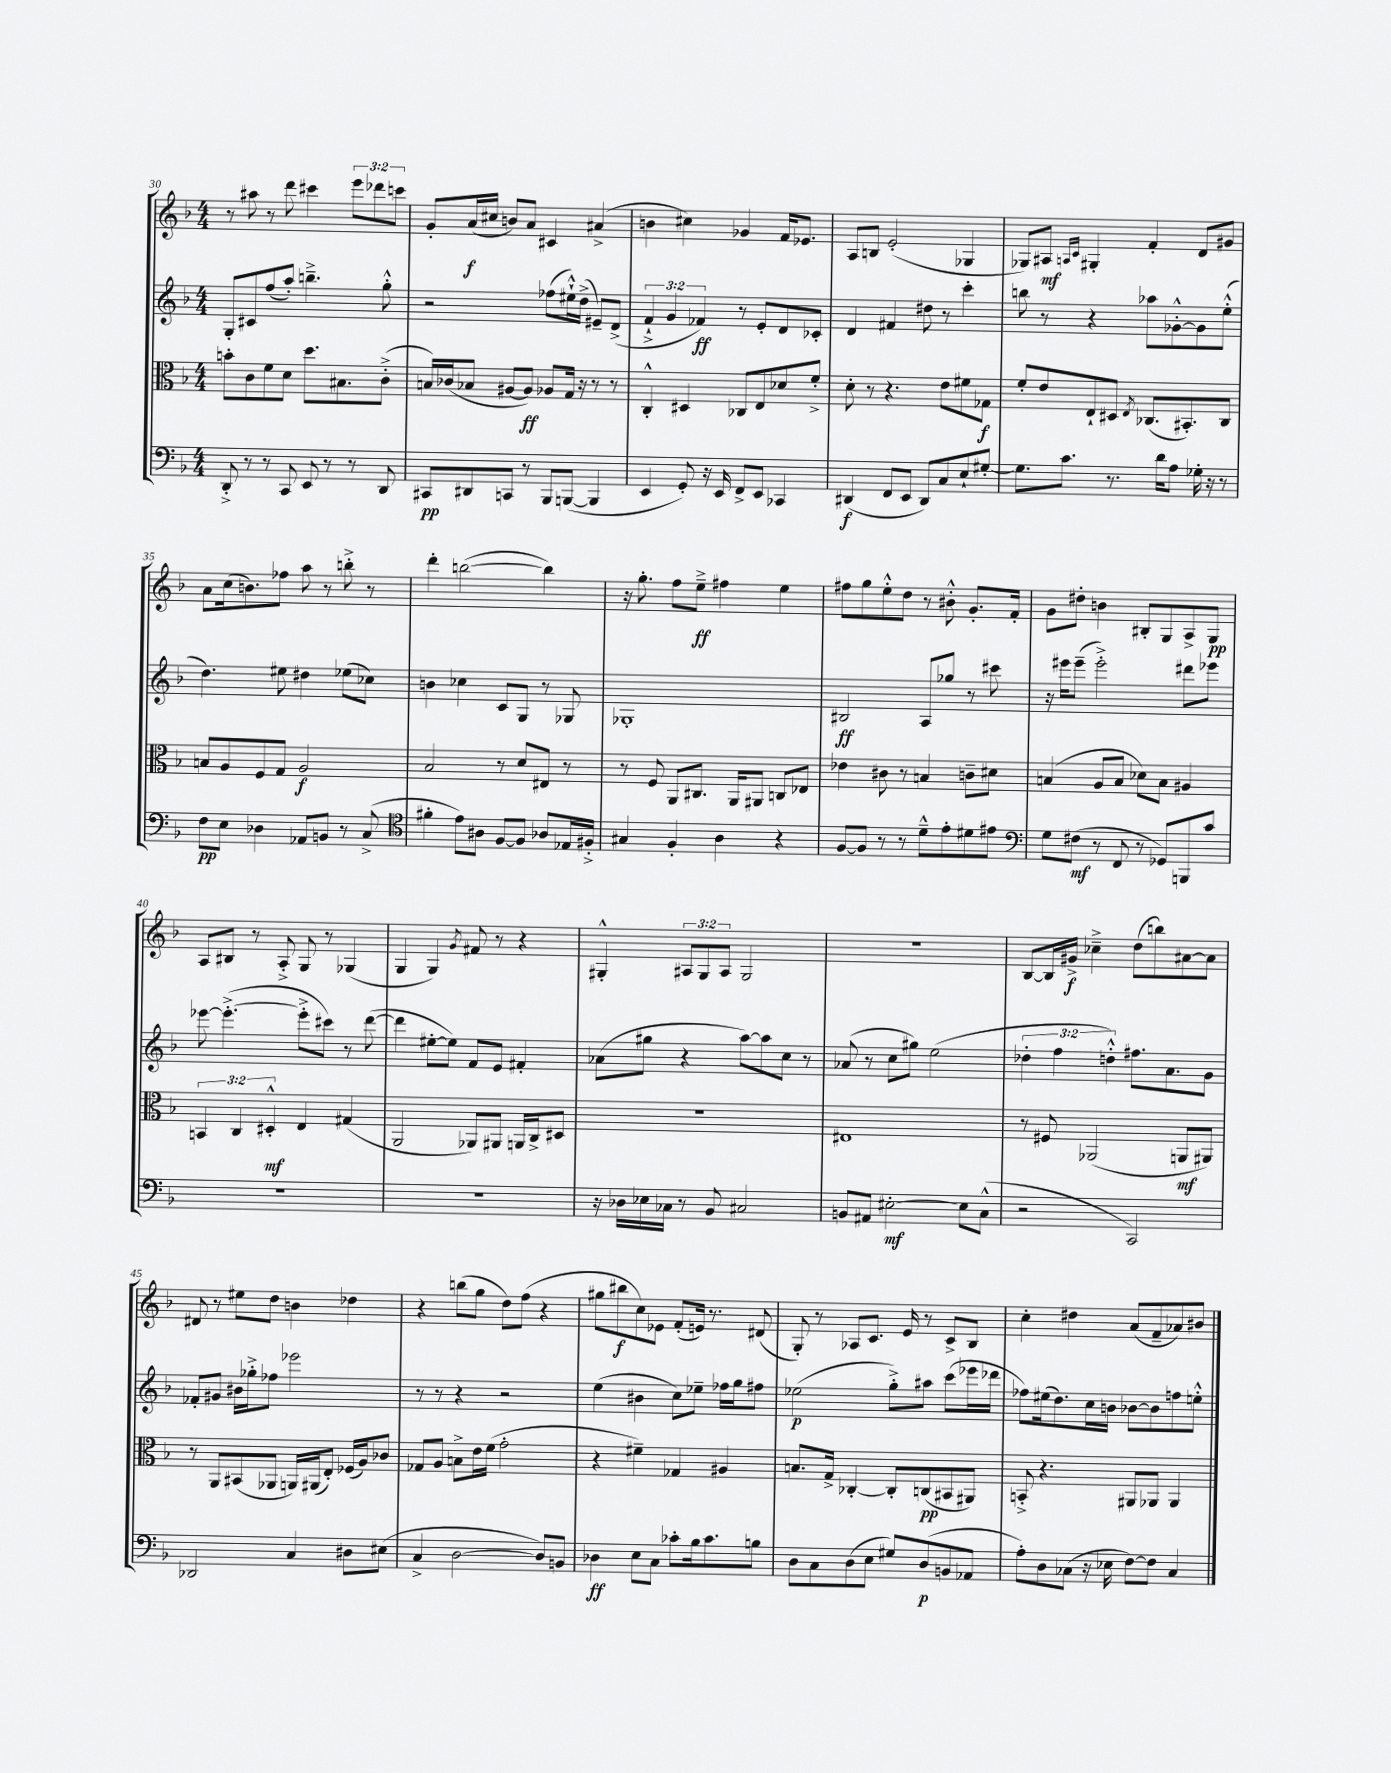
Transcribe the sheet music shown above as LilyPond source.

<<
\new StaffGroup <<
\new Staff = "s0" {
    \clef treble \key f \major \numericTimeSignature \time 4/4 \override Staff.TupletNumber.text = #tuplet-number::calc-fraction-text
    r8 ais''8 r8 d'''8 cis'''4 \tuplet 3/2 { e'''8 des'''8 c'''8 } |
    g'8-. a'16\f( cis''16 b'8) a'8 cis'4 ais'4->( |
    b'4 cis''4) ges'4 f'16 ees'8. |
    a8 b8 e'2-.( ges4 |
    ges8) ais8\mf \grace { a16 c'16 } gis4-. f'4-. d'8 gis'8 |
    a'8 c''16( b'8.) fes''8 a''8 r8 b''8-.-> r8 |
    d'''4-. b''2~( b''4) |
    r16 g''8.-. f''8 e''8--->\ff fis''4 e''4 |
    fis''8 g''8 e''8-.-^ d''8 r8 bis'8-.-^ g'8.-. f'16-. |
    g'8 dis''8-. b'4 bis8-. g8 a8-> g8\pp |
    a8 bis8 r8 a8-.-> g8 r8 ges4( |
    g4 g4) \acciaccatura { g'8 } fis'8 r8 r4 |
    gis4-.-^ \tuplet 3/2 { ais8 gis8 ais8 } gis2 |
    R1 |
    bes8~ bes16 gis'16->\f ces''4---> d''8( b''8) ais'8~ ais'8 |
    dis'8 r8 eis''8 d''8 b'4 des''4 |
    r4 b''8( g''8 d''8) f''8( r4 |
    gis''8 bis''8\f c''8) ees'8 f'8-.( e'16) r8. dis'8( |
    g8-.) r8 aes8 c'8. e'16 r8 c'8-> bes8 |
    c''4-. dis''4 a'8( f'8-- aes'8) bis'8 \bar "|." |
}
\new Staff = "s1" {
    \clef treble \key f \major \numericTimeSignature \time 4/4 \override Staff.TupletNumber.text = #tuplet-number::calc-fraction-text
    g8-. cis'8 f''8( a''8-.) b''4.---> g''8-.-^ |
    r2 fes''8( eis''16-!-^) d''16->( eis'8--) d'8->( |
    \tuplet 3/2 { f'4-!-> g'4 fes'4\ff) } r8 e'8-. d'8 ces'8-. |
    d'4 fis'4 dis''8 r8 c'''4-. |
    b''8 r8 r4 aes''8 ges'8~-.-^ ges'8 e''8-.-^( |
    d''4.) eis''8 dis''4 ees''8( ces''8) |
    b'4 ces''4 c'8 g8 r8 ges8 |
    ges1-. |
    bis2\ff a8 ges''8 r8 cis'''8 |
    r16 eis'''16 eis'''8--( eis'''2-.->) dis'''8 ees'''8 |
    ees'''8~ ees'''4.~-.->( ees'''8-.-> cis'''8) r8 d'''8~( |
    d'''4 eis''8~-. eis''8) f'8 e'8 fis'4-. |
    aes'8( gis''8 r4 a''8~) a''8 c''8 r8 |
    aes'8( r8 c''8 gis''8) e''2( |
    \tuplet 3/2 { des''4-. f''4 d''4-.-^) } fis''8. a'8. g'8 |
    fes'8-. gis'8 bis'16 ges''16-.-> fes''8 ees'''2 |
    r8 r8 r4 r2 |
    e''4( bis'4 c''8) ees''8-- fes''16 g''16 fis''8 |
    ees''2\p( g''8-.->) ais''8 c'''8( ees'''16 des'''16 |
    fes''8) eis''16( d''8.) c''16 b'16 bes'8~ bes'8 f''8 e''8-.-^ \bar "|." |
}
\new Staff = "s2" {
    \clef alto \key f \major \numericTimeSignature \time 4/4 \override Staff.TupletNumber.text = #tuplet-number::calc-fraction-text
    b'8-. c'8 f'8 d'8 d''8. bis8. c'8-.->( |
    b16) ces'16( bes8 ais8~ ais8\ff) aes8 g16 r16 r8 r8 |
    c4-.-^ dis4 ces8 e8 des'8 f'8-.-> |
    d'8-. r8 r4. e'8 fis'8 ges8\f |
    f'8-. e'8 e8-! dis8 \acciaccatura { e8 } ces8.( bis,8.-.) ces8 |
    b8 a8 f8 g8 a2\f |
    bes2 r8 d'8 eis8 r8 |
    r8 f8 a,8 cis8. a,16 ais,8 c8 ees8 |
    ees'4 cis'8 r8 b4 c'8-- dis'8 |
    b4( a8 b8 des'8) b8 ais4 |
    \tuplet 3/2 { b,4 c4 dis4-.-^\mf } e4 gis4( |
    a,2 aes,8) ais,8 a,16 c16-> dis8 |
    R1 |
    eis1 |
    r8 fis8 aes,2( a,8\mf ais,8) |
    r8 a,8 bis,8( aes,8 a,16) ais,16( e8-.) fes16( a16) ces'8 |
    ges8 a8 b8-> e'16 f'16( g'2-. |
    r4 fis'4--) ges4 ais4 |
    b8. g16-> ces4~-. ces8-. c8\pp( bis,8 ais,8) |
    b,8-.-> r4. ais,8 aes,8 aes,4 \bar "|." |
}
\new Staff = "s3" {
    \clef bass \key f \major \numericTimeSignature \time 4/4
    d,8-.-> r8 r8 c,8 e,8 r8 r8 d,8 |
    cis,8\pp dis,8 c,8 r8 bes,,8 b,,8~( b,,4 |
    e,4 g,8-.) r16 e,16 f,8-> e,8 ces,4 |
    dis,4\f( f,8 e,8 dis,8) c8 e8-! gis8~-. |
    gis8. c'8. r8. d'16 a8 ges16-. r16 r8 |
    f8\pp e8 des4 aes,8 b,8 r8 c8->( |
    \clef tenor fis'4-. e'8) ais8 f8~ f8 aes8 ees16 fis16-.-> |
    gis4 f4-. a4 r4 |
    f8~ f8 r8 r8 d'8---^ e'8-. dis'8 eis'8 |
    \clef bass g8 fis8\mf( r8 f,8 r8 ges,8) b,,8 c'8 |
    R1 |
    R1 |
    r16 des16 ees16 ces16 r8 bes,8 cis2 |
    b,8 ais,8 eis2~-.\mf eis8 c8-^( |
    r2 c,2) |
    des,2 c4 dis8 eis8( |
    c4-> d2~ d8) b,8 |
    des4\ff e8 c8 ces'8-. bes16 ces'8. b8 |
    d8 c8 d8( e8 gis8) d8\p( b,8 aes,8 |
    a8-.) d8 ces8( r16 ees16 f8~) f8 ces4 \bar "|." |
}
>>
>>
\layout { \context { \Score currentBarNumber = #30 } }
